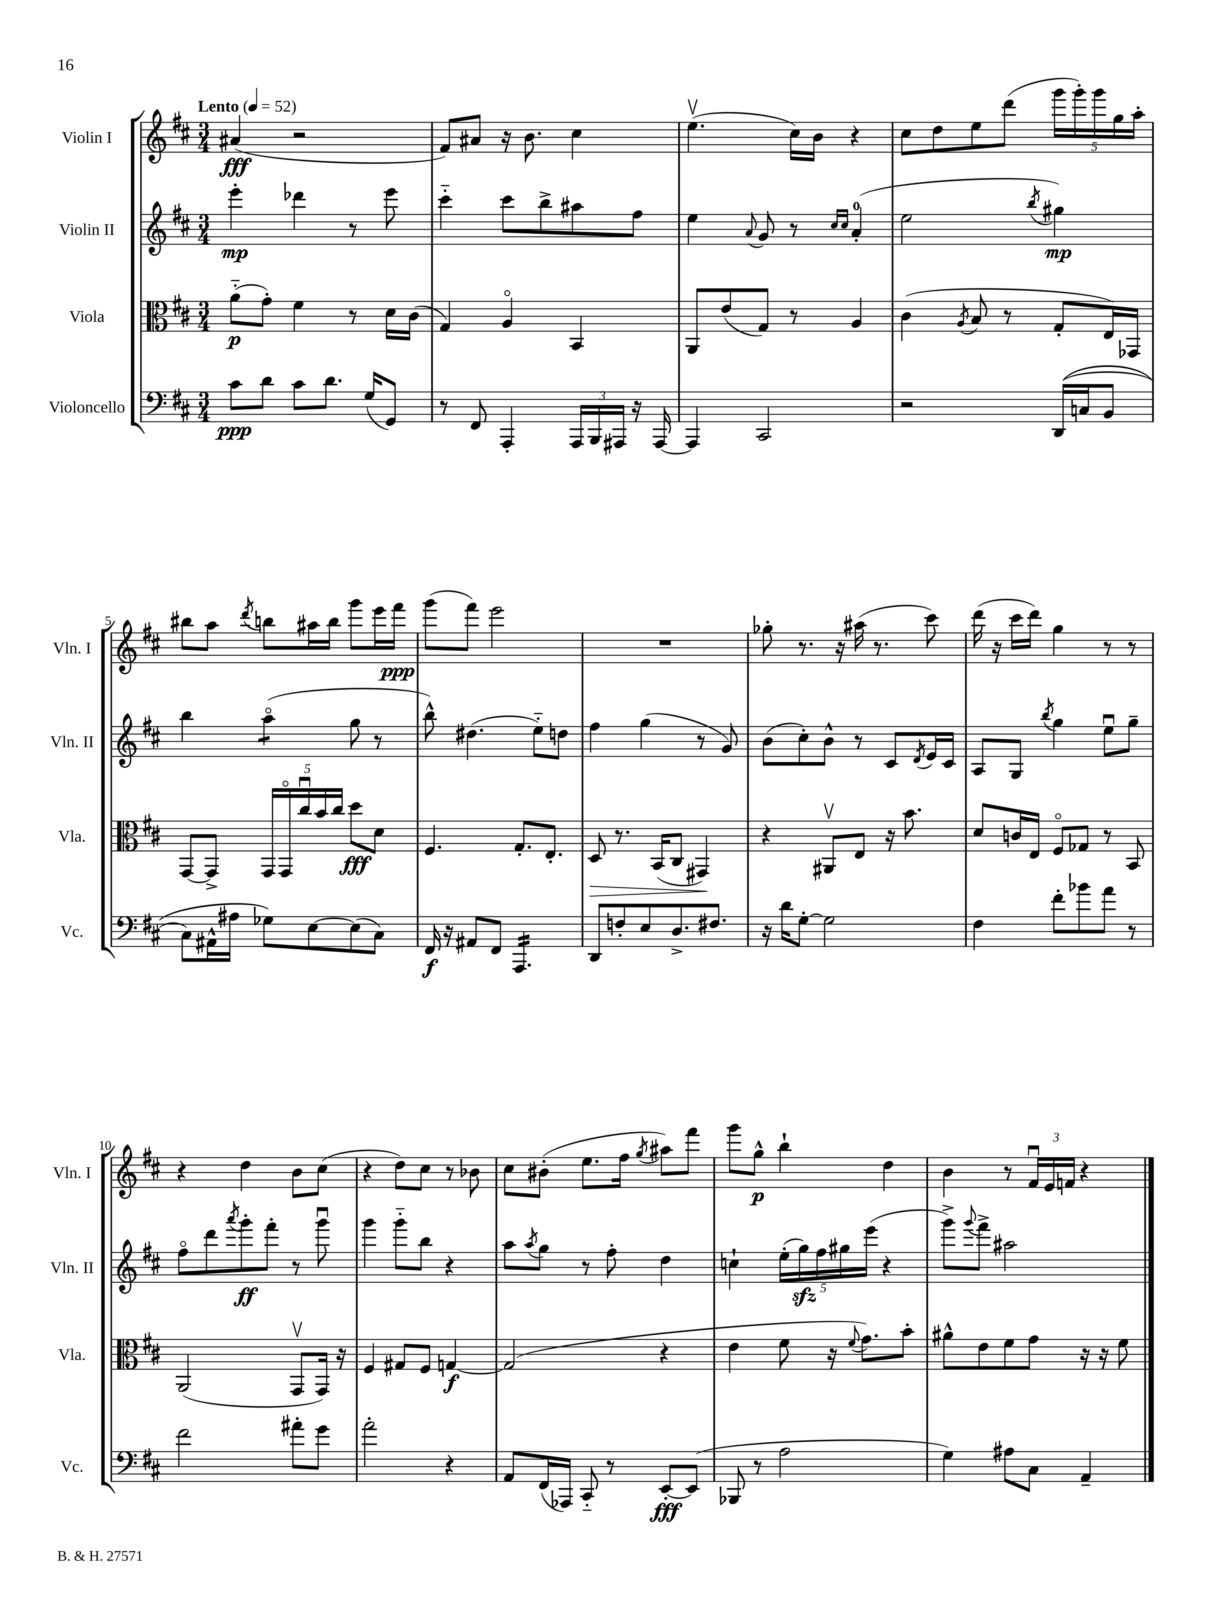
<<
\new StaffGroup <<
\new Staff = "s0" \with { instrumentName = "Violin I" shortInstrumentName = "Vln. I" } {
    \clef treble \key d \major \numericTimeSignature \time 3/4 \tempo "Lento" 4 = 52
    ais'4\fff( r2 |
    fis'8) ais'8 r16 b'8. cis''4 |
    e''4.\upbow( cis''16) b'16 r4 |
    cis''8 d''8 e''8 d'''8( \tuplet 5/4 { g'''16 g'''16-.) g'''16 g''16 a''16-. } |
    bis''8 a''8 \acciaccatura { d'''8 } b''8 ais''16 b''16 g'''8 e'''16 fis'''16\ppp |
    g'''8( fis'''8) e'''2 |
    R2. |
    ges''8-. r8. r16 ais''16( r8. cis'''8) |
    d'''16( r16 cis'''16 d'''16) g''4 r8 r8 |
    r4 d''4 b'8 cis''8( |
    r4 d''8) cis''8 r8 bes'8 |
    cis''8 bis'8-.( e''8. fis''16 \acciaccatura { g''8 } ais''8) fis'''8 |
    g'''8 g''8-^\p b''4-! d''4 |
    b'4 r8 \tuplet 3/2 { fis'16\downbow e'16 f'16 } r4 \bar "|." |
}
\new Staff = "s1" \with { instrumentName = "Violin II" shortInstrumentName = "Vln. II" } {
    \clef treble \key d \major \numericTimeSignature \time 3/4
    e'''4-.\mp des'''4 r8 e'''8 |
    cis'''4-_ cis'''8 b''8-> ais''8 fis''8 |
    e''4 \appoggiatura { a'8 } g'8 r8 \grace { cis''16 cis''16 } a'4-0-.( |
    e''2 \acciaccatura { b''8 } gis''4\mp) |
    b''4 a''4:8\flageolet( g''8 r8 |
    b''8-^) dis''4.( e''8-_) d''8 |
    fis''4 g''4( r8 g'8) |
    b'8( cis''8-.) b'8-^ r8 cis'8 \acciaccatura { d'8 } e'16 cis'16 |
    a8 g8 \acciaccatura { b''8 } g''4 e''8\downbow g''8-- |
    fis''8\flageolet d'''8 \acciaccatura { a'''8 } g'''8-.\ff fis'''8-. r8 g'''8\downbow |
    g'''4 g'''8-_ b''8 r4 |
    a''8 \acciaccatura { a''8 } g''8 r8 fis''8-. d''4 |
    c''4-! \tuplet 5/4 { e''16-.( g''16\sfz) fis''16 gis''16 e'''16( } r4 |
    g'''8->) \appoggiatura { g'''8 } fis'''8-> ais''2 \bar "|." |
}
\new Staff = "s2" \with { instrumentName = "Viola" shortInstrumentName = "Vla." } {
    \clef alto \key d \major \numericTimeSignature \time 3/4
    a'8-_\p( g'8-.) fis'4 r8 d'16 cis'16( |
    g4) a4\flageolet b,4 |
    a,8 e'8( g8) r8 a4 |
    cis'4( \acciaccatura { a8 } b8 r8 g8-. e16) ges,16 |
    g,8~ g,8-> \tuplet 5/4 { g,16 g,16\flageolet cis''16\downbow b'16 cis''16 } d''8\fff d'8 |
    fis4. g8.-. e8.-. |
    d8\> r8. b,16( cis8 gis,4\!) |
    r4 ais,8\upbow e8 r16 b'8. |
    d'8 c'16 e16 fis8\flageolet ges8 r8 b,8 |
    a,2( g,8\upbow g,16) r16 |
    fis4 gis8 fis8 g4~\f |
    g2( r4 |
    e'4 fis'8 r16 \appoggiatura { fis'8 } g'8.) b'8-. |
    ais'8-^ e'8 fis'8 g'8 r16 r16 fis'8 \bar "|." |
}
\new Staff = "s3" \with { instrumentName = "Violoncello" shortInstrumentName = "Vc." } {
    \clef bass \key d \major \numericTimeSignature \time 3/4
    cis'8\ppp d'8 cis'8 d'8. g16( g,8) |
    r8 fis,8 a,,4-. \tuplet 3/2 { a,,16 b,,16 ais,,16 } r16 ais,,16~ |
    ais,,4 cis,2 |
    r2 d,16(\( c16 b,8 |
    cis8) ais,16-^ ais16 ges8\) e8~ e8( cis8) |
    fis,16\f r16 ais,8 fis,8 a,,4.:16 |
    d,8 f8-. e8 d8.-> fis8. |
    r16 d'16 g8~-. g2 |
    fis4 fis'8-. bes'8 a'8 r8 |
    fis'2 ais'8-. g'8 |
    a'2-. r4 |
    a,8 fis,16( aes,,16) cis,8-_ r8 e,8~-.\fff e,8( |
    bes,,8 r8 a2 |
    g4) ais8 cis8 a,4-- \bar "|." |
}
>>
>>
